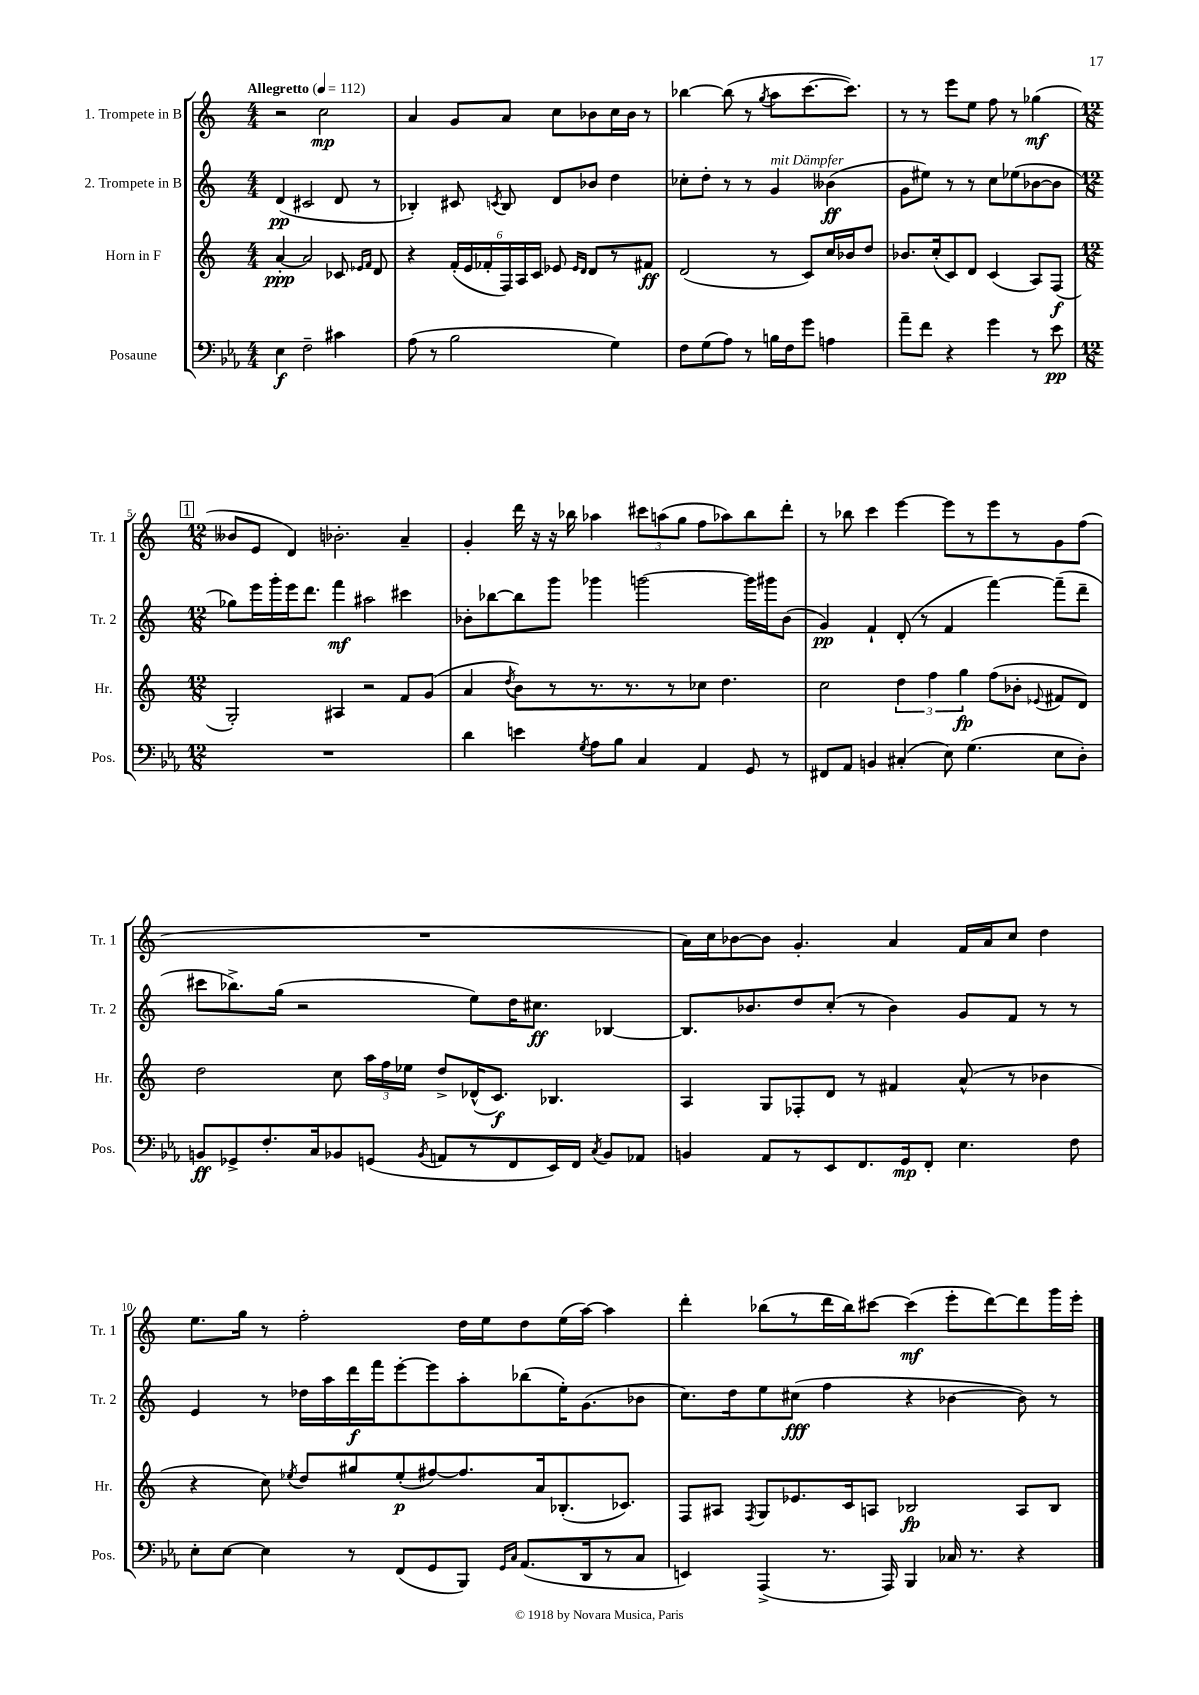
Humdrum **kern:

**kern	**kern	**kern	**kern
*staff4	*staff3	*staff2	*staff1
*clefF4	*clefG2	*clefG2	*clefG2
*k[b-e-a-]	*k[]	*k[]	*k[]
*M4/4	*M4/4	*M4/4	*M4/4
*MM112	*MM112	*MM112	*MM112
4E-\	[4a'/	(4d/	2r
2F~\	2a/]	2c#/	.
.	.	.	2cc\
4c#\	8c-/	8d/	.
.	16qqe-/LL	.	.
.	16qqf/JJ	.	.
.	8d/	8r	.
=	=	=	=
(8A-\	4r	4B-'/)	4a/
8r	.	.	.
2B-\	(24f'/LL	8c#/	8g/L
.	24e/	.	.
.	24f-'/	.	.
.	.	8qc/	.
.	24F/)	8B-/	8a/J
.	24A/	.	.
.	24c/JJ	.	.
.	8e-/	8d/L	8cc\L
.	16qqe-/LL	.	.
.	16qqd/JJ	.	.
.	8d/L	8b-/J	8b-\
4G\)	8r	4dd\	16cc\L
.	.	.	16b-\JJ
.	8f#/J	.	8r
=	=	=	=
8F\L	(2d/	8cc-'\L	[4bb-\
(8G\	.	8dd'\J	.
8A-\J)	.	8r	(8bb-\]
8r	.	8r	8r
.	.	.	8qgg/
16B\LL	8r	4g/	8aa\L
16F\J	.	.	.
8g\J	8c/L)	.	[8.ccc\
4A\	16cc/L	(4b--\	.
.	16b-/J	.	8.ccc\]J)
.	8dd/J	.	.
=	=	=	=
8a-~\L	8.b-/L	8g\L	8r
8f\J	.	8ee#\J)	8r
.	(16cc'/k	.	.
4r	8c/)	8r	8eee\L
.	8d/J	8r	8ee\J
4g\	(4c/	8cc\L	8ff\
.	.	(8ee-\	8r
8r	8A/L)	[8b-\	(4gg-\
8e-\	(8F/J	8b-\]J	.
=	=	=	=
*M12/8	*M12/8	*M12/8	*M12/8
1.r	2G'/)	8gg-\L)	8b--/L
.	.	16eee\L	8e/J
.	.	16ggg'\	.
.	.	16eee\J	4d/)
.	.	8.ddd\J	.
.	4A#/	4fff\	2.b-'\
.	2r	2aa#\	.
.	8f/L	4ccc#\	4a~/
.	(8g/J	.	.
=	=	=	=
4d\	4a/	8b-'\L	4g'/
.	.	[8bb-\	.
.	8qdd/	.	.
4e\	8b\L)	8bb-\]	16ddd\
.	.	.	16r
.	8r	8ggg\J	16r
.	.	.	16bb-\
8qG/	.	.	.
8A-\L	8.r	4ggg-\	4aa-\
8B-\J	.	.	.
.	8.r	.	.
4C/	.	[2ggg\	12ccc#\L
.	.	.	(12aa\
.	8r	.	.
.	.	.	12gg\J
4AA-/	8cc-\J	.	8ff\L
.	4.dd\	.	8aa-\)
8GG/	.	16ggg\]LL	8bb-\
.	.	16ggg#\J	.
8r	.	(8b-\J	8ddd'\J
=	=	=	=
8FF#/L	2cc\	4g/)	8r
8AA-/J	.	.	8bb-\
4BB/	.	4f`/	4ccc\
(4C#'/	6dd\	(8d'/	[4eee\
.	.	8r	.
.	6ff\	.	.
8E-\)	.	4f/	8eee\]L
.	6gg\	.	.
(4.G\	.	.	8r
.	(8ff\L	[4fff\)	8eee\
.	8b-'\J	.	8r
.	8qqe-/	.	.
8E-\L	8f#/L	(8fff~\]L	8g\
8D'\J)	8d/J)	8ddd~\J	(8ff\J
=	=	=	=
8BB/L	2dd\	8ccc#\L	1.r
8GG-^/	.	8.bb-^\)	.
8.F'/	.	.	.
.	.	(16gg\Jk	.
.	.	2r	.
16C/k	.	.	.
8BB-/	8cc\	.	.
(8GG/J	24aa\LL	.	.
.	24ff\	.	.
.	24ee-\JJ	.	.
8qBB-/	.	.	.
8AA/L	8dd^/L	.	.
8r	(16d-^^/K	8ee\L)	.
.	8.c/J)	.	.
8FF/	.	16dd\K	.
.	.	8.cc#\J	.
16EE-/L)	4.B-/	.	.
16FF/JJ	.	.	.
8qC/	.	.	.
8BB-/L	.	[4B-/	.
8AA-/J	.	.	.
=	=	=	=
4BB/	4A/	8.B-/]L	16a\LL)
.	.	.	16cc\J
.	.	.	[8b-\
.	.	8.b-/	.
8AA-/L	8G/L	.	8b-\]J
8r	8F-'/	8dd/	4.g'/
8EE-/	8d/J	(8cc'/J	.
8.FF/	8r	8r	.
.	4f#/	4b-\)	4a/
16GG/k	.	.	.
8FF'/J	.	.	.
4.E-\	(8a^^/	8g/L	16f/LL
.	.	.	16a/J
.	8r	8f/J	8cc/J
.	4b-\	8r	4dd\
8F\	.	8r	.
=	=	=	=
8E-'\L	4r	4e/	8.ee\L
[8E-\J	.	.	.
.	.	.	16gg\Jk
4E-\]	8cc\)	8r	8r
.	8qee-/	.	.
.	8dd/L	16dd-\LL	2ff'\
.	.	16aa\	.
8r	8gg#/	16ddd\	.
.	.	16fff\J	.
(8FF/L	(8ee-'/	[8eee'\	.
8GG/	[8ff#/)	8eee\]	.
8BBB-/J)	8.ff#/]	8aa'\	16dd\LL
.	.	.	16ee\J
16qqGG/LL	.	.	.
16qqC/JJ	.	.	.
(8.AA-/L	.	(8bb-\	8dd\
.	16a/k	.	.
.	(8.B-'/	16ee'\K)	(16ee\L
16DD/k	.	(8.g\	[16aa\JJ)
8r	.	.	4aa\]
.	8.c-/J)	.	.
8C/J	.	8b-\J	.
=	=	=	=
4EE/)	8F/L	8.cc\L)	4ddd'\
.	8A#/J	.	.
.	.	16dd\k	.
.	8qF/	.	.
(4AAA-^/	8G/L	8ee\	(8bb-\L
.	8.e-/	(8cc#\J	8r
8.r	.	4ff\	16ddd\L
.	16c/k	.	16bb-\J)
.	8A/J	.	[8ccc#\J
16AAA-/)	.	.	.
4BBB-/	2B-/	4r	(4ccc#\]
16C-/	.	[4b-\	8eee'\L
8.r	.	.	.
.	.	.	[8ddd\)
4r	8A/L	8b-\])	8ddd\]
.	8B-/J	8r	16ggg\L
.	.	.	16eee'\JJ
==	==	==	==
*-	*-	*-	*-
